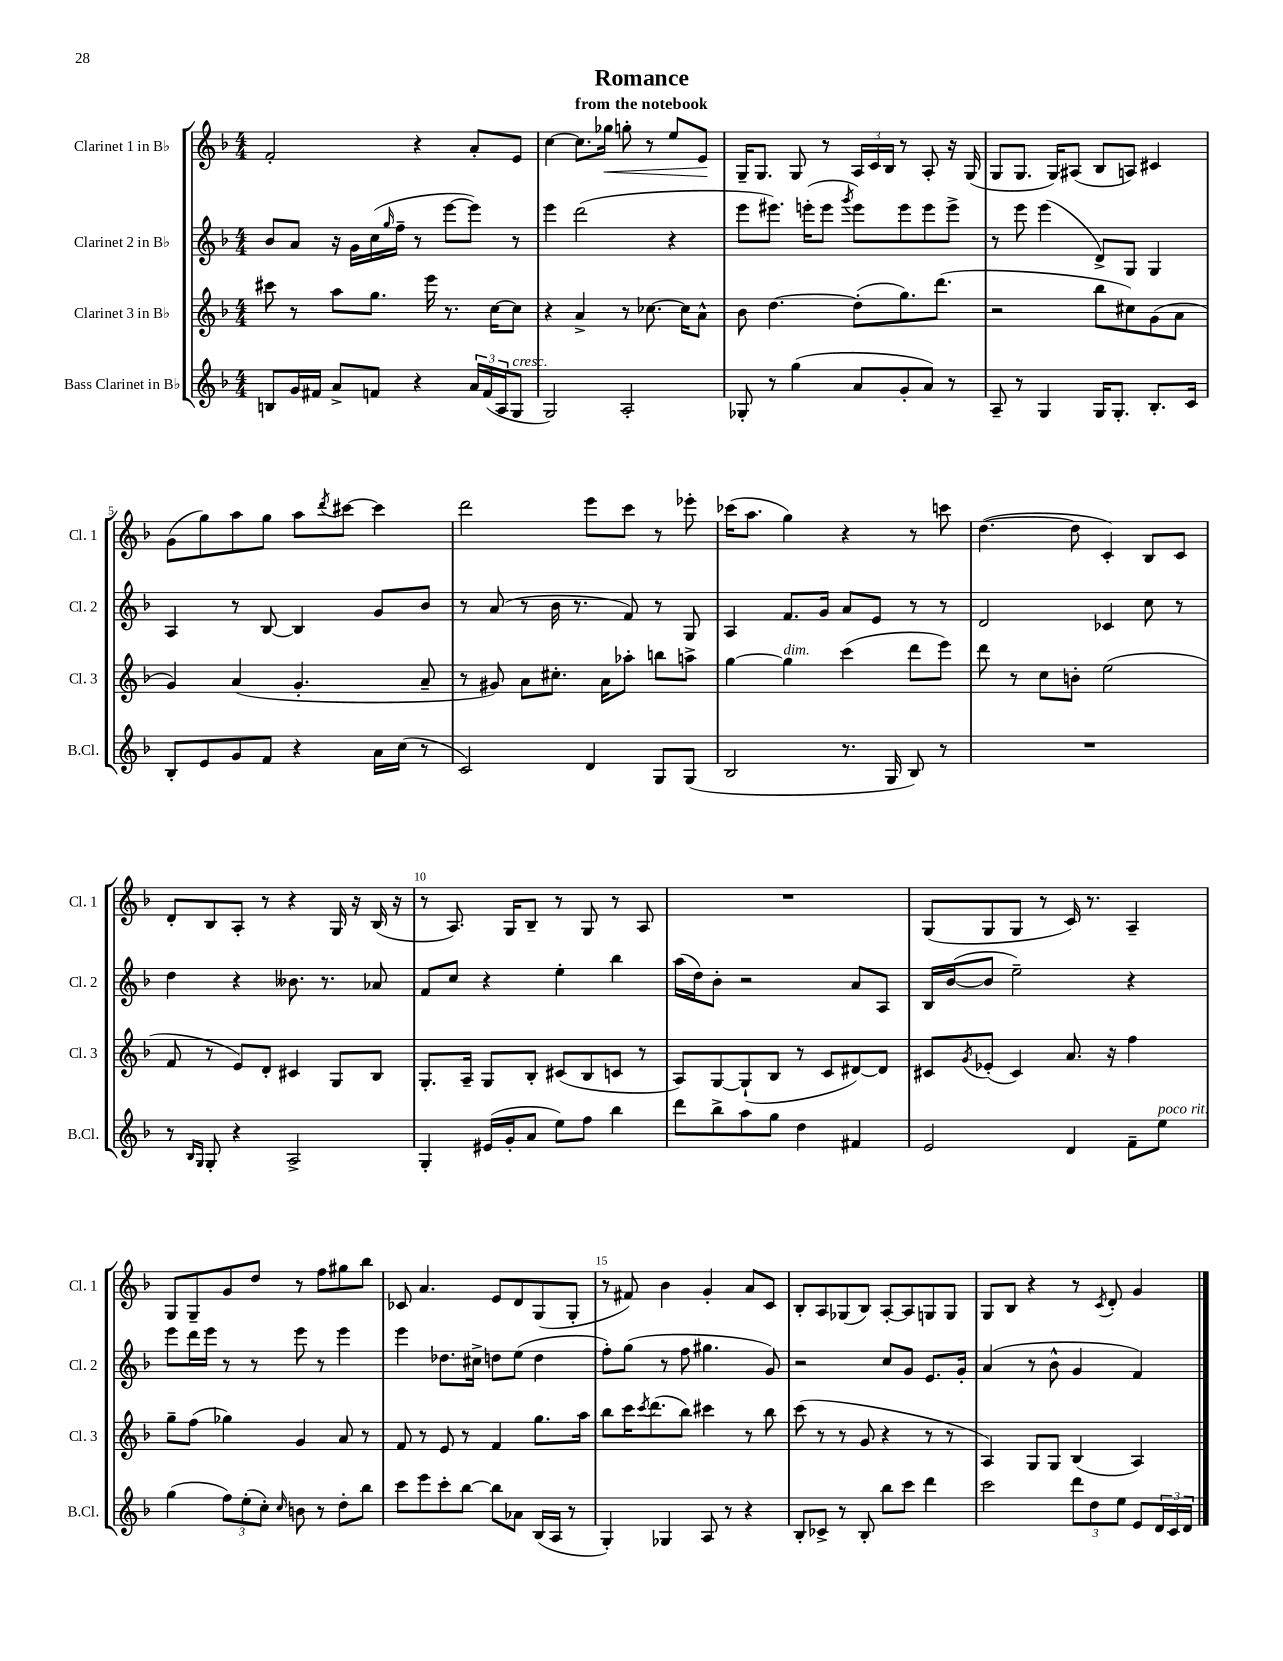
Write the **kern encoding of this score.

**kern	**kern	**kern	**kern
*staff4	*staff3	*staff2	*staff1
*clefG2	*clefG2	*clefG2	*clefG2
*k[b-]	*k[b-]	*k[b-]	*k[b-]
*M4/4	*M4/4	*M4/4	*M4/4
8B	8ccc#	8b-	2f'
16g	8r	8a	.
16f#	.	.	.
8a^	8aa	16r	.
.	.	16g	.
8f	8.gg	(16cc	.
.	.	16qqgg	.
.	.	16ff~	.
4r	.	8r	4r
.	16eee	.	.
.	8.r	[8eee	.
24a	.	8eee])	8a'
(24f	.	.	.
.	[16cc	.	.
24A	.	.	.
8G	8cc]	8r	8e
=	=	=	=
2G)	4r	4eee	[4cc
.	4a^	(2ddd	8.cc]
.	.	.	16gg-
2A'	8r	.	8gg'
.	[8.cc-	.	8r
.	.	4r	8ee
.	16cc-]	.	.
.	8a^^	.	8e
=	=	=	=
8G-'	8b-	8eee	16G~
.	.	.	8.G
8r	[4.dd	8.eee#)	.
(4gg	.	.	8G
.	.	(16eee'	.
.	.	8eee	8r
.	.	8qggg	.
8a	(8dd']	8eee)	24A
.	.	.	24c
.	.	.	24B-
8g'	8.gg)	8eee	8r
8a)	.	8eee	8A'
.	(8.ddd	.	.
8r	.	8eee^	16r
.	.	.	(16G
=	=	=	=
8A~	2r	8r	8G
8r	.	8eee	8.G
4G	.	(4eee	.
.	.	.	16G)
.	.	.	(8A#
16G	8bb-	8d^)	8B-
8.G'	.	.	.
.	8cc#)	8G	8A)
8.B-'	(8g	4G	4c#
.	8a	.	.
16c	.	.	.
=	=	=	=
8B-'	4g)	4A	(8g
8e	.	.	8gg)
8g	(4a	8r	8aa
8f	.	[8B-	8gg
4r	4.g'	4B-]	8aa
.	.	.	8qddd
.	.	.	[8ccc#
16a	.	8g	4ccc#]
(16cc	.	.	.
8r	8a~	8b-	.
=	=	=	=
2c)	8r	8r	2ddd
.	8g#)	(8a	.
.	8a	8r	.
.	8.cc#'	16b-	.
.	.	8.r	.
4d	.	.	8eee
.	16a	.	.
.	8aa-'	8f)	8ccc
8G	8bb	8r	8r
(8G	8aa^	8G	8eee-'
=	=	=	=
2B-	[4gg	4A	(16ccc-
.	.	.	8.aa
.	4gg]	8.f	4gg)
.	.	16g	.
8.r	(4ccc	8a	4r
.	.	8e	.
16G	.	.	.
8B-)	8ddd	8r	8r
8r	8eee)	8r	8ccc
=	=	=	=
1r	8ddd	2d	([4.dd
.	8r	.	.
.	8cc	.	.
.	8b'	.	8dd]
.	(2ee	4c-	4c')
.	.	8cc	8B-
.	.	8r	8c
=	=	=	=
8r	8f	4dd	8d'
16qqB-	.	.	.
16qqG	.	.	.
8G'	8r	.	8B-
4r	8e)	4r	8A'
.	8d'	.	8r
2A^	4c#	8.b--	4r
.	.	8.r	.
.	8G	.	16G
.	.	.	16r
.	8B-	8a-	(16B-
.	.	.	16r
=	=	=	=
4G'	8.G'	8f	8r
.	.	8cc	8.A)
.	16A~	.	.
(16e#	8G	4r	.
16g'	.	.	16G
8a	8B-'	.	8B-~
8ee)	(8c#	4ee'	8r
8ff	8B-	.	8G
4bb-	8c	4bb-	8r
.	8r	.	8A
=	=	=	=
8ddd	8A)	(16aa	1r
.	.	16dd)	.
8bb-^	[8G	8b-'	.
8aa	(8G`]	2r	.
8gg	8B-	.	.
4dd	8r	.	.
.	8c	.	.
4f#	[8d#)	8a	.
.	8d#]	8A	.
=	=	=	=
2e	8c#	16B-	(8G
.	.	([16b-	.
.	8qg	.	.
.	(8e-'	8b-]	8G
.	4c#)	2ee~)	8G
.	.	.	8r
4d	8.a	.	16c)
.	.	.	8.r
.	16r	.	.
8f~	4ff	4r	4A~
8ee	.	.	.
=	=	=	=
(4gg	8gg~	8eee	8G
.	(8ff	16ddd	8G~
.	.	16eee	.
12ff)	4gg-)	8r	8g
(12ee'	.	.	.
.	.	8r	8dd
12cc')	.	.	.
16qqcc	.	.	.
8b	4g	8eee	8r
8r	.	8r	8ff
8dd'	8a	4eee	8gg#
8bb-	8r	.	8bb-
=	=	=	=
8ccc	8f	4eee	8c-
8eee	8r	.	4.a
8ccc'	8e	8.dd-	.
[8bb-	8r	.	.
.	.	16cc#^	.
8bb-]	4f	8dd	8e
8a-	.	(8ee	8d
(16B-	8.gg	4dd	(8G
16A	.	.	.
8r	.	.	8G'
.	16aa	.	.
=	=	=	=
4G')	8bb-	8ff')	8r
.	16ccc	(8gg	8f#)
.	8qccc	.	.
.	(8.ddd	.	.
4G-	.	8r	4b-
.	8bb-)	8ff	.
8A	4ccc#	4.gg#	4g'
8r	.	.	.
4r	8r	.	8a
.	8bb-	8g)	8c
=	=	=	=
8B-'	(8ccc	2r	8B-'
8c-^	8r	.	8A
8r	8r	.	(8G-
8B-'	8g	.	8B-)
8bb-	4r	8cc	[8A'
8ccc	.	8g	8A]
4ddd	8r	8.e	8G
.	8r	.	8G
.	.	16g'	.
=	=	=	=
2ccc	4A)	(4a	8G
.	.	.	8B-
.	8G	8r	4r
.	8G	8b-^^	.
12ddd	(4B-	4g	8r
12dd	.	.	.
.	.	.	8qc
.	.	.	8d'
12ee	.	.	.
8e	4A)	4f)	4g
24d	.	.	.
24c	.	.	.
24d	.	.	.
==	==	==	==
*-	*-	*-	*-
